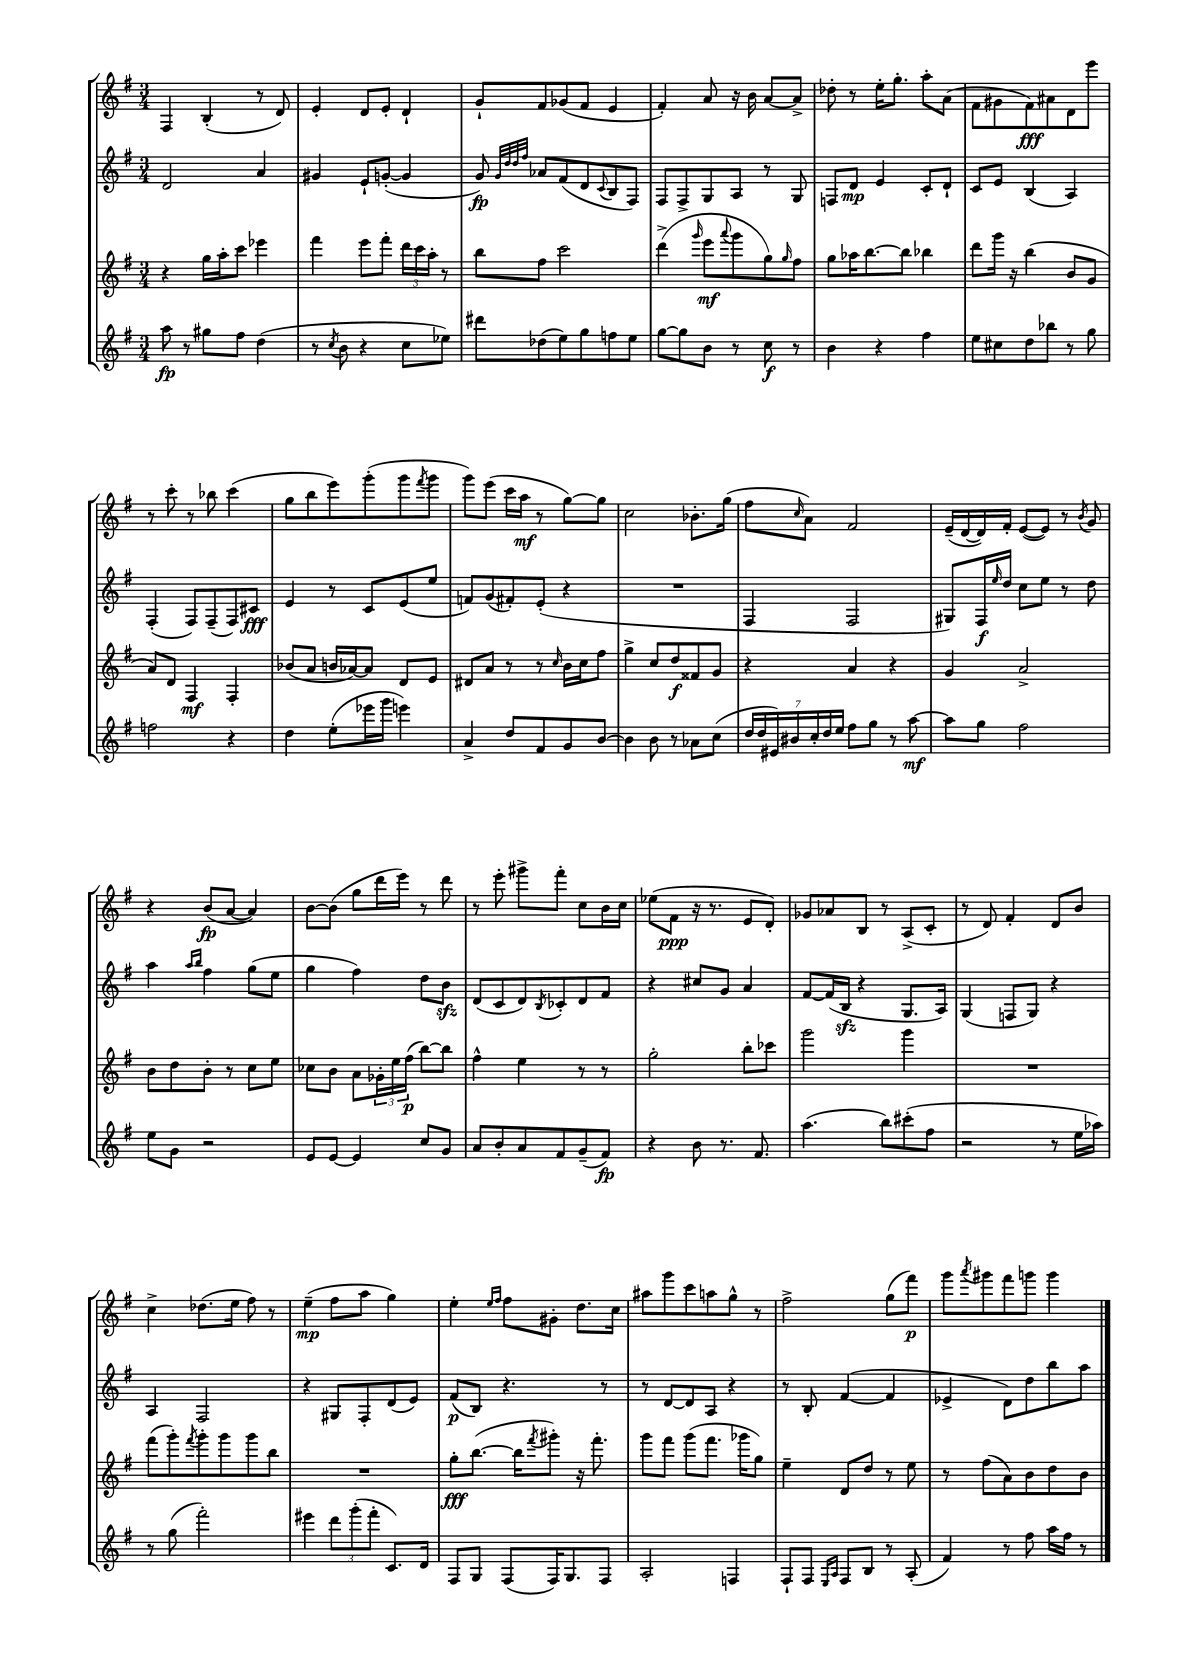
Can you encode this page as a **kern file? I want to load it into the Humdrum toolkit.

**kern	**dynam	**kern	**dynam	**kern	**dynam	**kern	**dynam
*part4	*part4	*part3	*part3	*part2	*part2	*part1	*part1
*staff4	*staff4	*staff3	*staff3	*staff2	*staff2	*staff1	*staff1
*clefG2	*	*clefG2	*	*clefG2	*	*clefG2	*
*k[f#]	*	*k[f#]	*	*k[f#]	*	*k[f#]	*
*M3/4	*	*M3/4	*	*M3/4	*	*M3/4	*
=11	=11	=11	=11	=11	=11	=11	=11
8aa\	fp	4r	.	2d/	.	4F#/	.
8r	.	.	.	.	.	.	.
8gg#X\L	.	16gg\LL	.	.	.	(4B'/	.
.	.	16aa'\J	.	.	.	.	.
8ff#\J	.	8ccc\J	.	.	.	.	.
(4dd\	.	4eee-X\	.	4a/	.	8r	.
.	.	.	.	.	.	8d/)	.
=12	=12	=12	=12	=12	=12	=12	=12
8r	.	4fff#\	.	4g#X/	.	4e'/	.
8qcc/	.	.	.	.	.	.	.
8b\	.	.	.	.	.	.	.
4r	.	8eee\L	.	8e`/L	.	8d/L	.
.	.	8fff#'\J	.	([8gn'/J	.	8e'/J	.
8cc\L	.	24ddd\LL	.	4g/]	.	4d`/	.
.	.	24ccc\	.	.	.	.	.
.	.	24aa'\JJ	.	.	.	.	.
8ee-X\J)	.	8r	.	.	.	.	.
=13	=13	=13	=13	=13	=13	=13	=13
8ddd#X\L	.	8bb\L	.	8g/)	fp	8g`/L	.
.	.	.	.	32qqg/LLL	.	.	.
.	.	.	.	32qqdd/	.	.	.
.	.	.	.	32qqdd/	.	.	.
.	.	.	.	32qqff#/JJJ	.	.	.
(8dd-X\	.	8ff#\J	.	8a-X/L	.	8f#/	.
8ee\)	.	2ccc\	.	(8f#/	.	(8g-X/	.
8gg\	.	.	.	8d/	.	8f#/J	.
.	.	.	.	8qqc/	.	.	.
8ffn\	.	.	.	8B/	.	4e/	.
8ee\J	.	.	.	8F#/J)	.	.	.
=14	=14	=14	=14	=14	=14	=14	=14
[8gg\L	.	(4ddd^\	.	8F#/L	.	4f#'/)	.
8gg\]	.	.	.	8F#^/	.	.	.
.	.	16qqggg/	.	.	.	.	.
8b\J	.	8eee\L	mf	8G/	.	8a/	.
.	.	8qqaaa/	.	.	.	.	.
8r	.	8ggg\	.	8A/J	.	16r	.
.	.	.	.	.	.	16b\	.
8cc\	f	8gg\)	.	8r	.	[8a/L	.
.	.	16qqgg/	.	.	.	.	.
8r	.	8ff#\J	.	8G/	.	8a^/J]	.
=15	=15	=15	=15	=15	=15	=15	=15
4b\	.	8gg\L	.	8Fn/L	.	8dd-X'\	.
.	.	16aa-X\K	.	8d/J	mp	8r	.
.	.	[8.bb\	.	.	.	.	.
4r	.	.	.	4e/	.	16ee'\KL	.
.	.	.	.	.	.	8.gg'\J	.
.	.	8bb\J]	.	.	.	.	.
4ff#\	.	4bb-X\	.	8c'/L	.	8aa'\L	.
.	.	.	.	8d`/J	.	(8a\J	.
=16	=16	=16	=16	=16	=16	=16	=16
8ee\L	.	8ddd\L	.	8c/L	.	8f#\L	.
8cc#X\	.	16ggg\Jk	.	8e/J	.	8g#X\	.
.	.	16r	.	.	.	.	.
8dd\	.	(4bb\	.	(4B/	.	8f#\)	fff
8bb-X\J	.	.	.	.	.	8a#X\	.
8r	.	8b/L	.	4A/)	.	8d\	.
8gg\	.	8g/J	.	.	.	8eee\J	.
!!LO:LB:g=z
=17	=17	=17	=17	=17	=17	=17	=17
2ffn\	.	8a/L)	.	(4F#'/	.	8r	.
.	.	8d/J	.	.	.	8ccc'\	.
.	.	4F#/	mf	8F#/L)	.	8r	.
.	.	.	.	(8F#~/	.	8bb-X\	.
4r	.	4F#'/	.	8F#/)	.	(4ccc\	.
.	.	.	.	8c#X/J	fff	.	.
=18	=18	=18	=18	=18	=18	=18	=18
4dd\	.	(8b-X/L	.	4e/	.	8gg\L	.
.	.	8a/J	.	.	.	8bb\	.
(8ee'\L	.	16bn/LL	.	8r	.	8eee\)	.
.	.	[16a-X/J)	.	.	.	.	.
16eee-X\L	.	8a-/J]	.	8c/L	.	(8ggg'\	.
16ggg\JJ	.	.	.	.	.	.	.
4eeen\)	.	8d/L	.	(8e/	.	8ggg\	.
.	.	.	.	.	.	8qfff#/	.
.	.	8e/J	.	8ee/J	.	8ggg\J	.
=19	=19	=19	=19	=19	=19	=19	=19
4a^/	.	8d#X/L	.	8fn/L)	.	8ggg\L)	.
.	.	8a/J	.	(8g/	.	(8eee\J	.
8dd/L	.	8r	.	8f#X'/)	.	16ccc\LL	.
.	.	.	.	.	.	16aa\JJ	mf
8f#/	.	8r	.	(8e'/J	.	8r	.
.	.	16qqcc/	.	.	.	.	.
8g/	.	16b\LL	.	4r	.	[8gg\L)	.
.	.	16cc\J	.	.	.	.	.
[8b/J	.	8ff#\J	.	.	.	8gg\J]	.
=20	=20	=20	=20	=20	=20	=20	=20
4b\]	.	4gg^\	.	2.r	.	2cc\	.
8b\	.	8cc/L	.	.	.	.	.
8r	.	8dd/	f	.	.	.	.
8a-X\L	.	8f##X/	.	.	.	8.b-X'\L	.
(8cc\J	.	8g/J	.	.	.	.	.
.	.	.	.	.	.	(16gg\Jk	.
=21	=21	=21	=21	=21	=21	=21	=21
28dd/LL	.	4r	.	4F#/	.	8ff#\L	.
28dd/	.	.	.	.	.	.	.
28e#X/)	.	.	.	.	.	.	.
28b#X/	.	.	.	.	.	.	.
.	.	.	.	.	.	16qqcc/	.
.	.	.	.	.	.	8a\J)	.
28cc'/	.	.	.	.	.	.	.
28dd/	.	.	.	.	.	.	.
28ee/JJ	.	.	.	.	.	.	.
8ff#\L	.	4a/	.	2F#/	.	2f#/	.
8gg\J	.	.	.	.	.	.	.
8r	.	4r	.	.	.	.	.
[8aa\	mf	.	.	.	.	.	.
=22	=22	=22	=22	=22	=22	=22	=22
8aa\L]	.	4g/	.	8G#X/L)	.	(16e~/LL	.
.	.	.	.	.	.	[16d/	.
8gg\J	.	.	.	16F#/L	f	16d/])	.
.	.	.	.	16qqee/	.	.	.
.	.	.	.	16dd/JJ	.	16f#'/JJ	.
2ff#\	.	2a^/	.	8cc\L	.	([8e/L	.
.	.	.	.	8ee\J	.	8e/J])	.
.	.	.	.	8r	.	8r	.
.	.	.	.	.	.	8qb/	.
.	.	.	.	8dd\	.	8g/	.
!!LO:LB:g=z
=23	=23	=23	=23	=23	=23	=23	=23
8ee\L	.	8b\L	.	4aa\	.	4r	.
8g\J	.	8dd\	.	.	.	.	.
.	.	.	.	16qqaa/LL	.	.	.
.	.	.	.	16qqbb/JJ	.	.	.
2r	.	8b'\J	.	4ff#\	.	(8b/L	fp
.	.	8r	.	.	.	[8a/J	.
.	.	8cc\L	.	(8gg\L	.	4a/])	.
.	.	8ee\J	.	8ee\J	.	.	.
=24	=24	=24	=24	=24	=24	=24	=24
8e/L	.	8cc-X\L	.	4gg\	.	[8b\L	.
[8e/J	.	8b\J	.	.	.	(8b\J]	.
4e/]	.	8a\L	.	4ff#\)	.	8gg\L	.
.	.	24g-X'\L	.	.	.	16ddd\L	.
.	.	24ee\	.	.	.	.	.
.	.	.	.	.	.	16eee\JJ)	.
.	.	(24ff#\JJ	p	.	.	.	.
8cc/L	.	[8bb\L)	.	8dd\L	.	8r	.
8g/J	.	8bb\J]	.	8bzz\J	.	8ddd\	.
=25	=25	=25	=25	=25	=25	=25	=25
8a/L	.	4ff#^^\	.	(8d/L	.	8r	.
8b'/	.	.	.	8c/	.	8eee'\	.
8a/	.	4ee\	.	8d/)	.	8ggg#X^\L	.
.	.	.	.	8qB/	.	.	.
8f#/	.	.	.	8c-X'/	.	8fff#'\J	.
(8g~/	.	8r	.	8d/	.	8cc\L	.
8f#/J)	fp	8r	.	8f#/J	.	16b\L	.
.	.	.	.	.	.	16cc\JJ	.
=26	=26	=26	=26	=26	=26	=26	=26
4r	.	2gg'\	.	4r	.	(8ee-X\L	.
.	.	.	.	.	.	8f#\J	ppp
8b\	.	.	.	8cc#X/L	.	16r	.
.	.	.	.	.	.	8.r	.
8.r	.	.	.	8g/J	.	.	.
.	.	8bb'\L	.	4a/	.	8e/L	.
8.f#/	.	.	.	.	.	.	.
.	.	8ccc-X\J	.	.	.	8d'/J)	.
=27	=27	=27	=27	=27	=27	=27	=27
(4.aa\	.	2ggg\	.	[8f#/L	.	8g-X/L	.
.	.	.	.	(16f#/L]	.	8a-X/	.
.	.	.	.	16Bzz/JJ	.	.	.
.	.	.	.	4r	.	8B/J	.
8bb\L)	.	.	.	.	.	8r	.
(8ccc#X'\	.	4ggg\	.	8.G/L	.	(8A^/L	.
8ff#\J	.	.	.	.	.	8c'/J	.
.	.	.	.	16A/Jk)	.	.	.
=28	=28	=28	=28	=28	=28	=28	=28
2r	.	2.r	.	(4G/	.	8r	.
.	.	.	.	.	.	8d/)	.
.	.	.	.	8Fn/L	.	4f#'/	.
.	.	.	.	8G/J)	.	.	.
8r	.	.	.	4r	.	8d/L	.
16ee\LL	.	.	.	.	.	8b/J	.
16aa-X\JJ)	.	.	.	.	.	.	.
!!LO:LB:g=z
=29	=29	=29	=29	=29	=29	=29	=29
8r	.	(8fff#\L	.	4A/	.	4cc^\	.
(8gg\	.	8ggg'\)	.	.	.	.	.
.	.	8qfff#/	.	.	.	.	.
2fff#'\)	.	8ggg'\	.	2F#/	.	(8.dd-X\L	.
.	.	8ggg\	.	.	.	.	.
.	.	.	.	.	.	16ee\Jk	.
.	.	8ggg\	.	.	.	8ff#\)	.
.	.	8bb\J	.	.	.	8r	.
=30	=30	=30	=30	=30	=30	=30	=30
4eee#X\	.	2.r	.	4r	.	(4ee~\	mp
12ddd\L	.	.	.	8G#X/L	.	8ff#\L	.
(12ggg'\	.	.	.	.	.	.	.
.	.	.	.	8F#'/	.	8aa\J	.
12fff#'\J	.	.	.	.	.	.	.
8.c/L)	.	.	.	(8d/	.	4gg\)	.
.	.	.	.	8e/J)	.	.	.
16d/Jk	.	.	.	.	.	.	.
=31	=31	=31	=31	=31	=31	=31	=31
8F#/L	.	8gg'\L	fff	(8f#/L	p	4ee'\	.
8G/J	.	([8.bb\J	.	8B/J)	.	.	.
.	.	.	.	.	.	16qqee/LL	.
.	.	.	.	.	.	16qqff#/JJ	.
(8F#/L	.	.	.	4.r	.	8ff#\L	.
.	.	16bb\KL]	.	.	.	.	.
.	.	8qfff#/	.	.	.	.	.
16F#/K)	.	8ggg#X'\J)	.	.	.	8g#X'\J	.
8.G/	.	.	.	.	.	.	.
.	.	16r	.	.	.	8.dd\L	.
.	.	8.fff#'\	.	.	.	.	.
8F#/J	.	.	.	8r	.	.	.
.	.	.	.	.	.	16cc\Jk	.
=32	=32	=32	=32	=32	=32	=32	=32
2A'/	.	8ggg\L	.	8r	.	8aa#X\L	.
.	.	8fff#\J	.	[8d/L	.	8ggg\	.
.	.	(8ggg\L	.	8d/]	.	8ccc\	.
.	.	8.fff#\J	.	8A/J	.	8aan\	.
4Fn/	.	.	.	4r	.	8gg^^\J	.
.	.	16ggg-X\KL	.	.	.	.	.
.	.	8gg\J)	.	.	.	8r	.
=33	=33	=33	=33	=33	=33	=33	=33
8F#`/L	.	4ee~\	.	8r	.	2ff#^\	.
8F#/J	.	.	.	8B'/	.	.	.
16qqE/LL	.	.	.	.	.	.	.
16qqA/JJ	.	.	.	.	.	.	.
8F#/L	.	8d/L	.	([4f#/	.	.	.
8B/J	.	8dd/J	.	.	.	.	.
8r	.	8r	.	4f#/]	.	(8gg\L	.
(8A'/	.	8ee\	.	.	.	8fff#\J)	p
=34	=34	=34	=34	=34	=34	=34	=34
4f#/)	.	8r	.	4e-X^/	.	8ggg\L	.
.	.	.	.	.	.	8qaaa/	.
.	.	(8ff#\L	.	.	.	8ggg#X\	.
8r	.	8a\)	.	8d\L)	.	8fff#\	.
8ff#\	.	8b\	.	8dd\	.	8gggn\J	.
16aa\LL	.	8dd\	.	8bb\	.	4ggg\	.
16ff#\JJ	.	.	.	.	.	.	.
8r	.	8b\J	.	8aa\J	.	.	.
==	==	==	==	==	==	==	==
*-	*-	*-	*-	*-	*-	*-	*-
